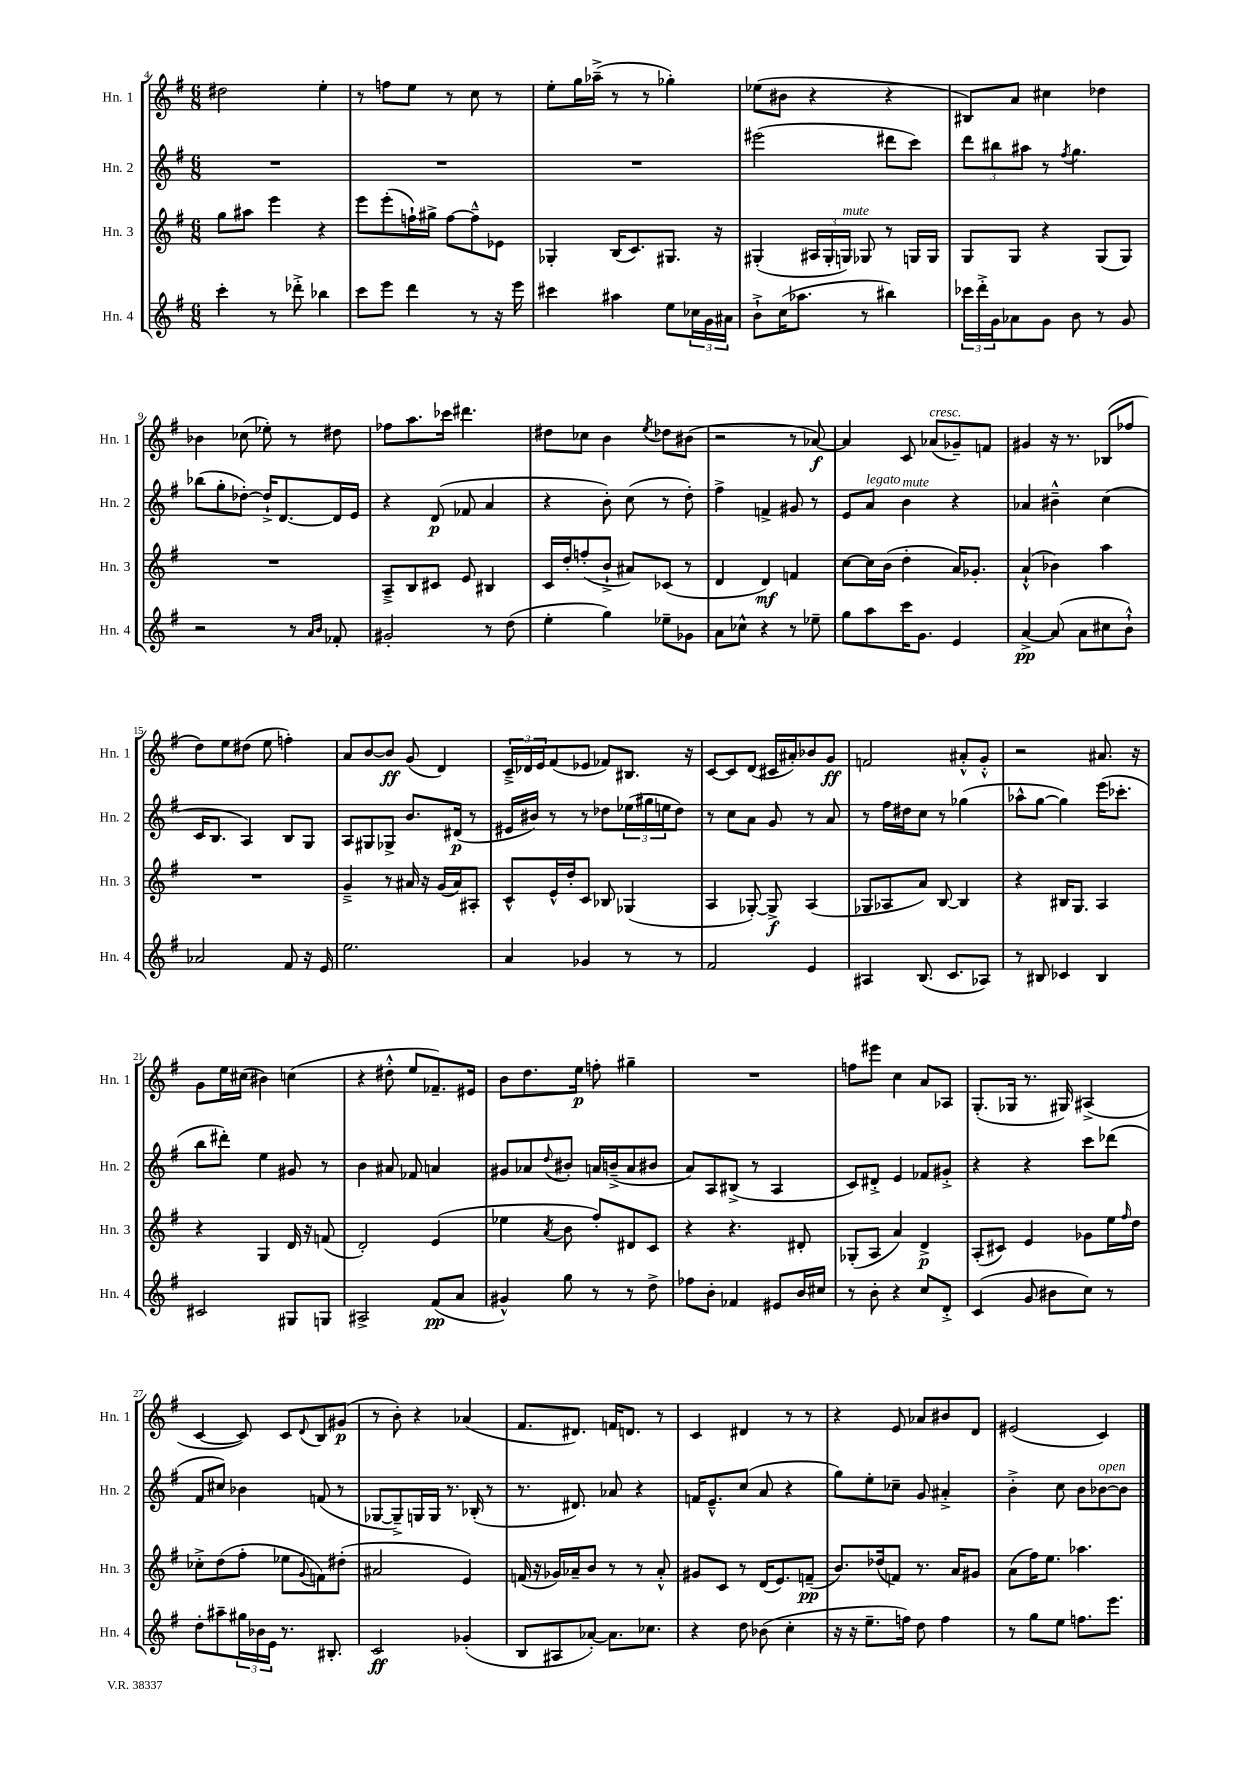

**kern	**kern	**kern	**kern
*staff4	*staff3	*staff2	*staff1
*clefG2	*clefG2	*clefG2	*clefG2
*k[f#]	*k[f#]	*k[f#]	*k[f#]
*M6/8	*M6/8	*M6/8	*M6/8
4ccc'	8gg	2.r	2dd#
.	8aa#	.	.
8r	4eee	.	.
8ddd-'^	.	.	.
4bb-	4r	.	4ee'
=	=	=	=
8ccc	8eee	2.r	8r
8eee	(8eee'	.	8ff
4ddd	16ff`)	.	8ee
.	16gg#^	.	.
.	[8ff	.	8r
8r	8ff~^^]	.	8cc
16r	8e-	.	8r
16eee	.	.	.
=	=	=	=
4ccc#	4G-'	2.r	8ee'
.	.	.	16gg
.	.	.	(16aa-~^
4aa#	(16B	.	8r
.	8.c)	.	.
.	.	.	8r
8ee	8.G#	.	4gg-')
24cc-	.	.	.
24g	.	.	.
.	16r	.	.
24a#	.	.	.
=	=	=	=
8b`^	(4G#'	(2eee#	(8ee-
(16cc	.	.	8b#
8.aa-	.	.	.
.	24A#	.	4r
.	24G#'	.	.
.	24G)	.	.
8r	8G-	.	.
4bb#)	8r	8ddd#	4r
.	16G	8ccc)	.
.	16G	.	.
=	=	=	=
24ccc-	8G	12ddd	8B#)
24ddd'^	.	.	.
24g	.	12bb#	.
8a-	8G	.	8a
.	.	12aa#	.
8g	4r	8r	4cc#
.	.	8qff#	.
8b	.	4.gg	.
8r	(8G	.	4dd-
8g	8G)	.	.
=	=	=	=
2r	2.r	(8bb-	4b-
.	.	8gg'	.
.	.	[8dd-')	(8cc-
.	.	16dd-`^]	8ee-')
.	.	[8.d	.
8r	.	.	8r
16qqa	.	.	.
16qqb	.	.	.
8f-'	.	16d]	8dd#
.	.	16e	.
=	=	=	=
2g#'	8A~^	4r	8ff-
.	8B	.	8.aa
.	8c#	(8d	.
.	.	.	16ccc-
.	8e	8f-	4.ddd#
8r	4B#	4a	.
(8dd	.	.	.
=	=	=	=
4ee'	16c	4r	8dd#
.	16dd'	.	.
.	(8ff'	.	8cc-
4gg)	8b`^	8b')	4b
.	8a#)	(8cc	.
.	.	.	8qee
8ee-~	(8c-	8r	8dd-
8g-	8r	8dd')	(8b#
=	=	=	=
8a	4d	4ff#^	2r
8cc-^^	.	.	.
4r	4d)	4f^	.
8r	4f	8g#	8r
8ee-~	.	8r	[8a-)
=	=	=	=
8gg	[8cc	8e	4a-]
8aa	16cc]	8a	.
.	(16b	.	.
16ccc	4dd'	4b	8c
8.g	.	.	.
.	.	.	(8a-
4e	16a)	4r	8g-~)
.	8.g-'	.	.
.	.	.	8f
=	=	=	=
[4a^	(4a`^^	4a-	4g#
(8a]	4b-)	4b#~^^	16r
.	.	.	8.r
8a	.	.	.
8cc#	4aa	(4cc	(8B-
8b`^^)	.	.	8ff-
=	=	=	=
2a-	2.r	16c	8dd)
.	.	8.B	.
.	.	.	8ee
.	.	4A)	(8dd#
.	.	.	8ee
8f#	.	8B	4ff')
16r	.	8G	.
16e	.	.	.
=	=	=	=
2.ee	4g~^	8A	8a
.	.	8G#	[8b
.	8r	8G-^	8b]
.	16a#	8.b	(8g
.	16r	.	.
.	(16g	.	4d)
.	16a#)	(16d#	.
.	8A#'	8r	.
=	=	=	=
4a	8c^^	16e#	24c~^
.	.	.	24d-
.	.	16b#)	.
.	.	.	24e
.	16e^^	8r	(8f#
.	16dd'	.	.
4g-	8c	8r	8e-
.	8B-	8dd-	8f-)
8r	(4G-	(24ee-	8.B#
.	.	24gg#	.
.	.	24ee	.
8r	.	8dd-)	.
.	.	.	16r
=	=	=	=
2f#	4A	8r	[8c
.	.	8cc	8c]
.	[8G-')	8a	(8d
.	8G-^]	8g	16c#
.	.	.	16a#')
4e	(4A	8r	8b-
.	.	8a	8g
=	=	=	=
4A#	8G-	8r	2f
.	8A-	16ff#	.
.	.	16dd#	.
(8.B	8a)	8cc	.
.	[8B	8r	.
8.c	.	.	.
.	4B]	(4gg-	8a#'^^
8A-)	.	.	8g'^^
=	=	=	=
8r	4r	8aa-^^	2r
8B#	.	[8gg	.
4c-	16B#	4gg])	.
.	8.G	.	.
4B#	4A	(16eee	8.a#
.	.	8.ccc-'	.
.	.	.	16r
=	=	=	=
2c#	4r	8bb	8g
.	.	8ddd#')	16ee
.	.	.	(16cc#
.	4G	4ee	4b#)
8G#	16d	8g#	(4cc
.	16r	.	.
8G	(8f	8r	.
=	=	=	=
2A#^	2d')	4b	4r
.	.	8a#	8dd#'^^
.	.	8f-	8ee
(8f#	(4e	4a	8.f-~)
8a	.	.	.
.	.	.	16e#
=	=	=	=
4g#^^)	4ee-	8g#	8b
.	.	8a-	8.dd
.	8qa	8qqdd	.
8gg	8b	8b#'	.
.	.	.	16ee
8r	8ff#')	16a	8ff'
.	.	(16b~^	.
8r	8d#	8a	4gg#~
8dd^	8c	8b#	.
=	=	=	=
8ff-	4r	8a)	2.r
8b'	.	8A	.
4f-	4.r	(8B#^	.
.	.	8r	.
8e#	.	4A	.
16b	8d#'	.	.
16cc#	.	.	.
=	=	=	=
8r	(8G-'	8c)	8ff
8b'	8A	8d#'^	8eee#
4r	4a)	4e	4cc
8cc	4d^	8f-	8a
8d'^	.	8g#'^	8A-
=	=	=	=
(4c	(8A'	4r	(8.G'
.	8c#)	.	.
.	.	.	16G-
8g	4e	4r	8.r
8b#	.	.	.
.	.	.	16G#)
8cc)	8g-	8ccc	(4A#^
8r	16ee	(8ddd-	.
.	16qqff#	.	.
.	16dd	.	.
=	=	=	=
8dd'	8cc-'^	8f#	[4c
8aa#~	(8dd	8cc#)	.
24gg#	8ff#'	4b-	8c])
24b-	.	.	.
24e	.	.	.
8.r	8ee-	.	8c
.	8qqg	.	8qqd
.	8f)	(8f	8B
8.B#'	.	.	.
.	(8dd#'	8r	(8g#
=	=	=	=
2c	2a#	[8G-	8r
.	.	8G-~^])	8b')
.	.	16G	4r
.	.	16G	.
.	.	8.r	.
(4g-'	4e)	.	(4a-
.	.	(16B-'	.
.	.	8r	.
=	=	=	=
8B	(16f	8.r	8.f#
.	16r	.	.
8A#	16g-)	.	.
.	16a-~	8.d#)	8.d#)
[8a-')	8b	.	.
8.a-]	8r	8a-	16f
.	.	.	8.d
.	8r	4r	.
8.cc-	.	.	.
.	8a-'^^	.	8r
=	=	=	=
4r	8g#	16f	4c
.	.	8.e~^^	.
.	8c	.	.
8dd	8r	(8cc	4d#
(8b-	(16d	8a	.
.	8.e)	.	.
4cc'	.	4r	8r
.	(8f~	.	8r
=	=	=	=
16r	8.b)	8gg)	4r
16r	.	.	.
8.ee~	.	8ee'	.
.	(16dd-	.	.
.	8f)	8cc-~	8e
16ff)	.	.	.
8dd	8.r	8g	8a-
4ff	.	4a#'^	8b#
.	16a	.	.
.	8g#	.	8d
=	=	=	=
8r	(8a	4b'^	(2e#
8gg	16ff#)	.	.
.	8.ee	.	.
8ee	.	8cc	.
8.ff	4.aa-	8b	.
.	.	[8b-	4c)
8.eee	.	.	.
.	.	8b-]	.
==	==	==	==
*-	*-	*-	*-
